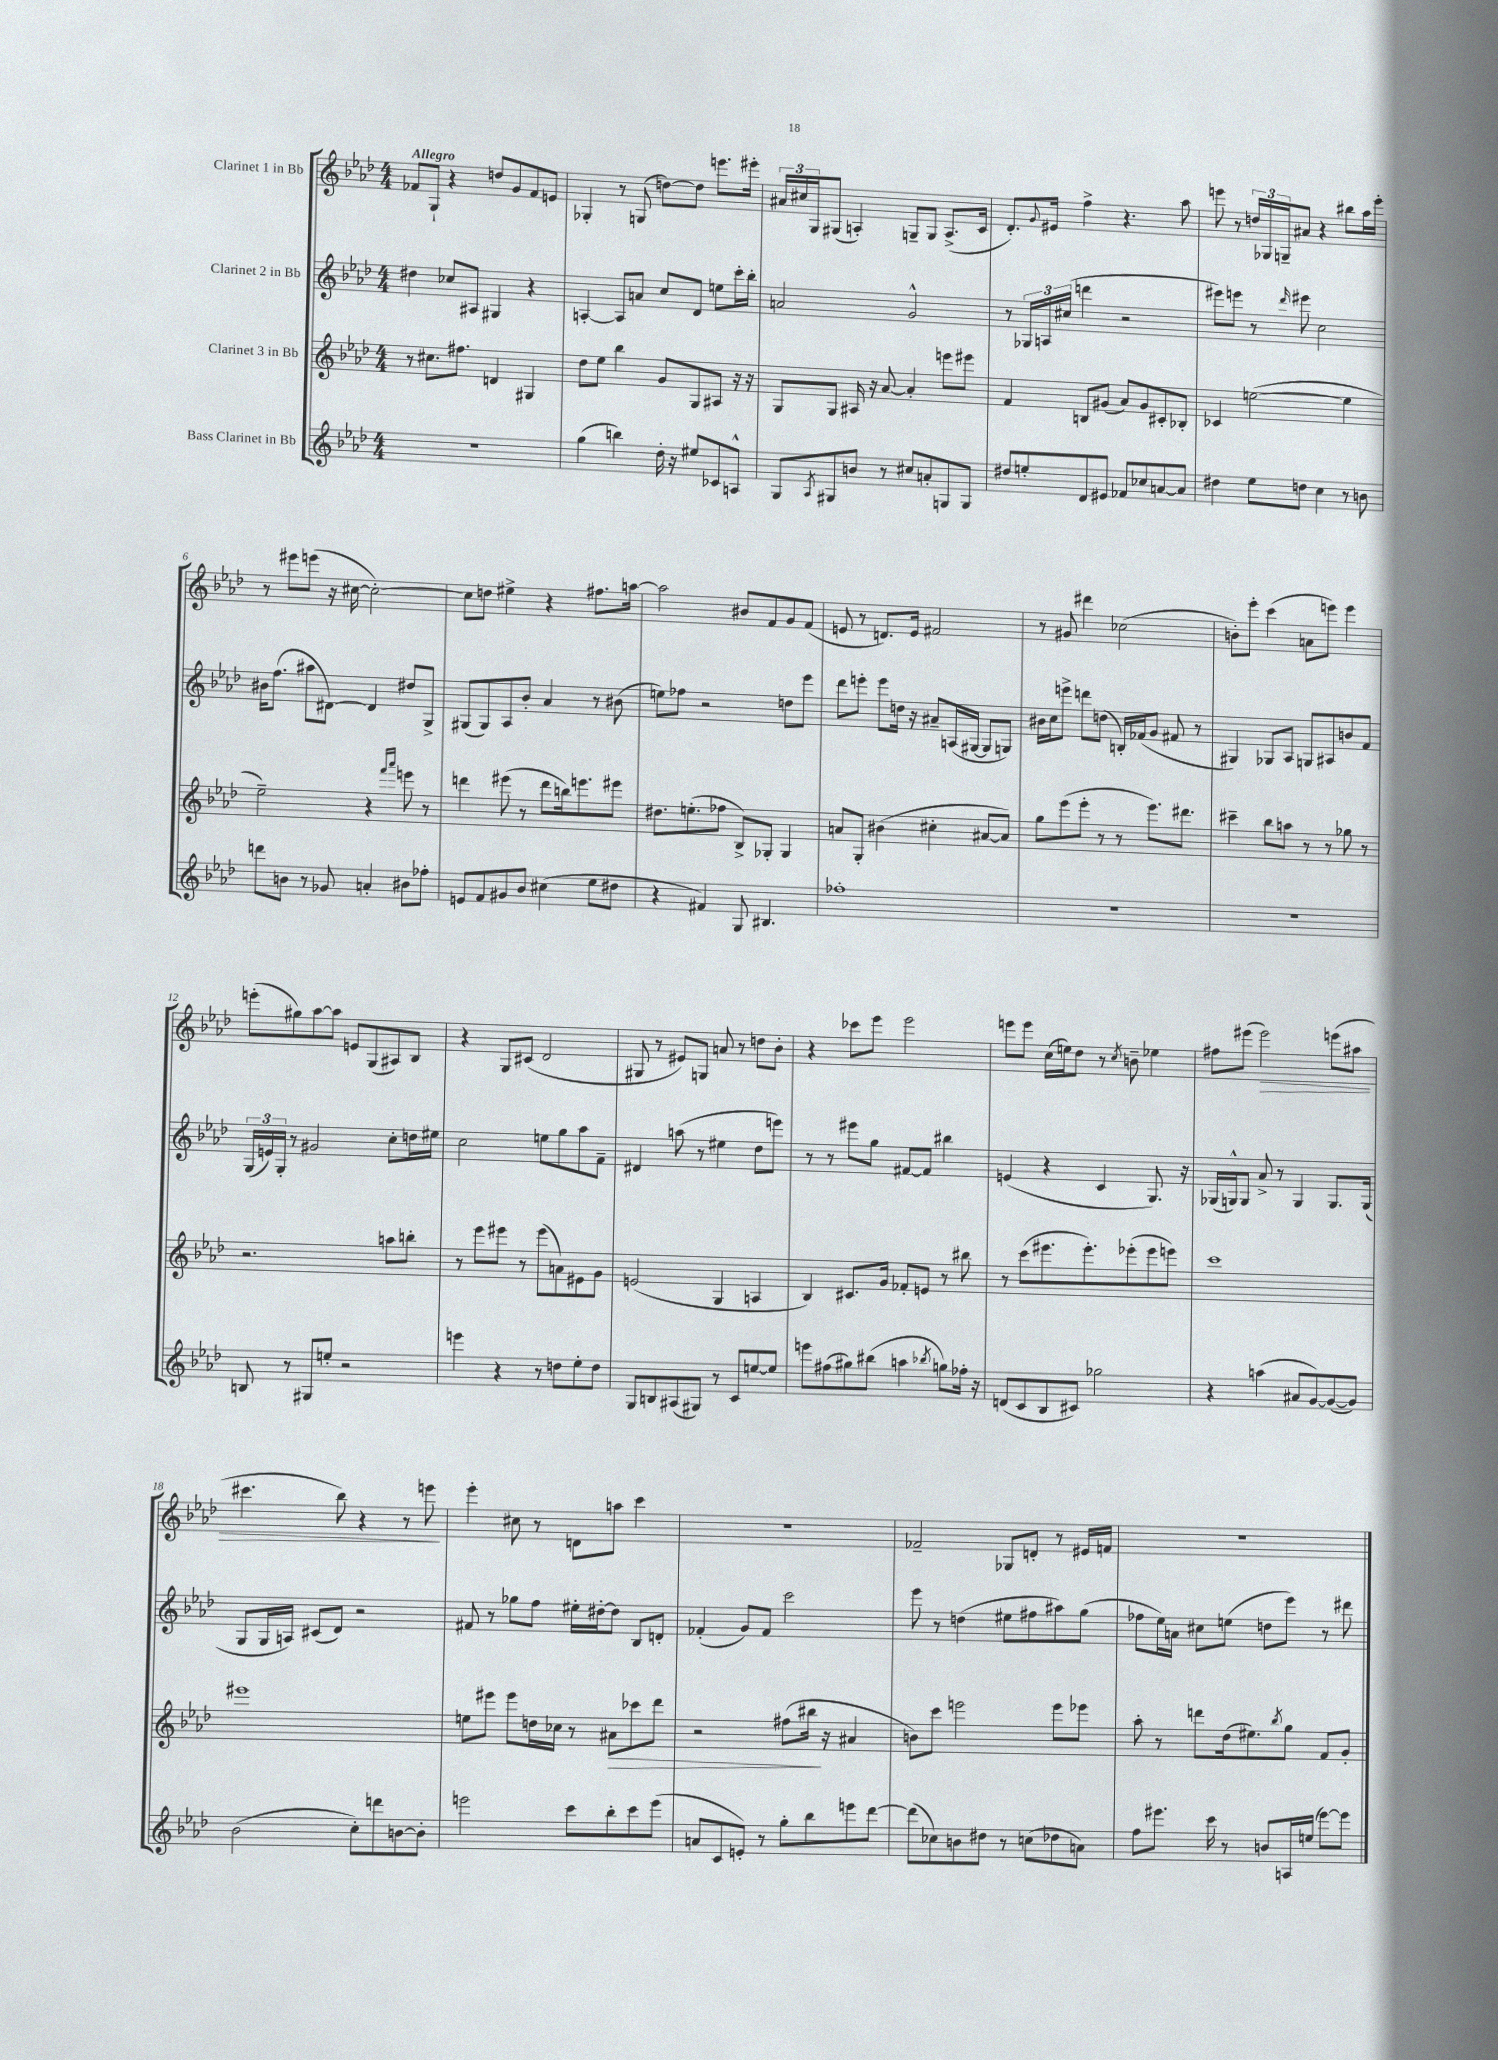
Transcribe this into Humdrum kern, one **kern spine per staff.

**kern	**kern	**dynam	**kern	**kern	**dynam
*part4	*part3	*part3	*part2	*part1	*part1
*staff4	*staff3	*staff3	*staff2	*staff1	*staff1
*I"Bass Clarinet in Bb	*I"Clarinet 3 in Bb	*	*I"Clarinet 2 in Bb	*I"Clarinet 1 in Bb	*
*clefG2	*clefG2	*	*clefG2	*clefG2	*
*k[b-e-a-d-]	*k[b-e-a-d-]	*	*k[b-e-a-d-]	*k[b-e-a-d-]	*
*M4/4	*M4/4	*	*M4/4	*M4/4	*
=1	=1	=1	=1	=1	=1
!	!	!	!	!LO:TX:a:B:t=Allegro	!
1r	8r	.	4dd#X\	8f-X/L	.
.	8.cc#X\L	.	.	8G`/J	.
.	.	.	8cc-X/L	4r	.
.	8.ff#X\J	.	.	.	.
.	.	.	8A#X/J	.	.
.	4dn/	.	4G#X/	8ddn/L	.
.	.	.	.	8g/	.
.	4G#X/	.	4r	8f-/	.
.	.	.	.	8en/J	.
=2	=2	=2	=2	=2	=2
(4gg\	8dd-\L	.	[4An'/	4G-X'/	.
.	8ee-\J	.	.	.	.
4bbn\)	4bb-\	.	8A/L]	8r	.
.	.	.	8an/J	(8Gn/	.
16dd-'\	8g/L	.	8cc/L	[8ddn\L)	.
16r	.	.	.	.	.
8ee#X/L	8G/	.	8d-/J	8dd\J]	.
8c-X/	8A#X/J	.	8een\L	8.eeen\L	.
8An^^/J	16r	.	16ccc'\L	.	.
.	16r	.	16bb-'\JJ	16eee#X'\Jk	.
=3	=3	=3	=3	=3	=3
8G/L	8G/L	.	2an/	24a#X/LL	.
.	.	.	.	24cc#X/	.
.	.	.	.	24G/J	.
8qA-/	.	.	.	.	.
8G#X/	8G/J	.	.	(8G#X/J	.
8bn/J	16A#X/	.	.	4An'/)	.
.	16r	.	.	.	.
8r	[8a-/	.	.	.	.
8cc#X/L	4a-'/]	.	2g^^/	8Gn~/L	.
8an'/	.	.	.	8G/J	.
8Gn/	8eeen\L	.	.	(8.A^/L	.
8G/J	8eee#X\J	.	.	.	.
.	.	.	.	16c/Jk	.
=4	=4	=4	=4	=4	=4
8dd#X/L	4f/	.	8r	8.d-'/L)	.
8een'/	.	.	24G-X/LL	.	.
.	.	.	24An/	.	.
.	.	.	.	8qqg/	.
.	.	.	.	16e#X/Jk	.
.	.	.	(24cc#X/JJ	.	.
8d-/	8Bn/L	.	4dddn\	4ff^\	.
8e#X/J	(8g#X/J	.	.	.	.
8f-X/L	8a-/L)	.	2r	4.r	.
8cc-X/	8g#/	.	.	.	.
[8an/	8c#X'/	.	.	.	.
8a/J]	8B-X'/J	.	.	8aa-\	.
=5	=5	=5	=5	=5	=5
4dd#X\	4c-X/	.	8eee#X\L)	8eeen\	.
.	.	.	8eeen\J	8r	.
8ee-\L	([2een\	.	8r	24ddn/LL	.
.	.	.	.	24G-X/	.
.	.	.	.	24Gn~/J	.
.	.	.	16qqddd-/	.	.
8ddn\J	.	.	8eee#X\	8a#X/J	.
4cc\	.	.	2cc\	4r	.
8r	4ee\]	.	.	8bb#X\L	.
8bn\	.	.	.	16aa-\L	.
.	.	.	.	16eee'\JJ	.
!!LO:LB:g=z
=6	=6	=6	=6	=6	=6
8dddn\L	2ee-~\)	.	16b#X\KL	8r	.
.	.	.	(8.ff\J	.	.
8bn\J	.	.	.	8eee#X\L	.
8r	.	.	8aa#X\L	(8eeen\J	.
8g-X/	.	.	[8d#X\J)	16r	.
.	.	.	.	[16cc#X\	.
4an'/	4r	.	4d#/]	2cc#'\_)	.
.	16qqfff/LL	.	.	.	.
.	16qqaaa-/JJ	.	.	.	.
8b#X\L	8eeen\	.	8dd#X/L	.	.
8ff-X'\J	8r	.	8G^/J	.	.
=7	=7	=7	=7	=7	=7
8en/L	4dddn\	.	(8G#X/L	8cc#\L]	.
8f/	.	.	8G#/)	8ddn\J	.
8g#X/	(8eee#X\	.	8A-/	4ee#X^\	.
8b-/J	8r	.	8b-'/J	.	.
(4cc#X\	8ddd\L	.	4a-/	4r	.
.	16bbn\k)	.	.	.	.
.	8.eeen\	.	.	.	.
8ee-\L	.	.	8r	8.ff#X\L	.
8dd#X\J	8eee#X\J	.	(8b#X\	.	.
.	.	.	.	[16aan\Jk	.
=8	=8	=8	=8	=8	=8
4r	8.dd#X\L	.	8een\L)	2aa\]	.
.	.	.	8ff-X\J	.	.
.	(8.een'\	.	.	.	.
4f#X/)	.	.	2r	.	.
.	8ff-X\J	.	.	.	.
8G/	8B-^/L)	.	.	8b#X/L	.
4.B#X/	8G-X'/J	.	.	8f/	.
.	4G-/	.	8ddn\L	8g/	.
.	.	.	8eee-\J	(8f/J	.
=9	=9	=9	=9	=9	=9
1ff-X'	8an/L	.	8ddd-\L	8en/	.
.	8G'/J	.	8eeen'\J	8r	.
.	(4b#X\	.	8eee\L	8.dn/L)	.
.	.	.	16ddn\Jk	.	.
.	.	.	16r	16e/Jk	.
.	4cc#X'\	.	8a#X~/L	2f#X/	.
.	.	.	(16An/L	.	.
.	.	.	[16G#X/JJ	.	.
.	[8a#X/L	.	8G#/L]	.	.
.	8a#/J])	.	8Gn/J)	.	.
=10	=10	=10	=10	=10	=10
1r	8gg\L	.	16b#X\LL	8r	.
.	.	.	16cc\J	.	.
.	(8eee-\	.	8eeen^\J	8g#X/	.
.	8eee-'\J	.	8dddn\L	4ddd#X\	.
.	8r	.	(8ddn\J	.	.
.	8r	.	16Bn'/LL)	(2cc-X\	.
.	.	.	(16f-X/J	.	.
.	8.eee-\L)	.	8g/J	.	.
.	.	.	8f#X/	.	.
.	8.ddd#X\J	.	.	.	.
.	.	.	8r	.	.
=11	=11	=11	=11	=11	=11
1r	4ccc#X~\	.	4G#X/)	8bn'\L)	.
.	.	.	.	8eee-'\J	.
.	8bb-\L	.	8G-X/L	(4ccc\	.
.	8aan\J	.	8A-/J	.	.
.	8r	.	8Gn/L	8an\L	.
.	8r	.	8A#X/	8eeen\J)	.
.	8gg-X\	.	8bn/	4eee\	.
.	8r	.	8f/J	.	.
!!LO:LB:g=z
=12	=12	=12	=12	=12	=12
8Bn/	2.r	.	(24G/LL	(8eeen'\L	.
.	.	.	24en/)	.	.
.	.	.	24G'/JJ	.	.
8r	.	.	8r	8gg#X\)	.
8G#X/L	.	.	2g#X/	[8aa-\	.
8een'/J	.	.	.	8aa-\J]	.
2r	.	.	.	8en/L	.
.	.	.	.	(8G/	.
.	8aan\L	.	8cc'\L	8A#X/)	.
.	8bbn'\J	.	16ddn\L	8B-/J	.
.	.	.	16ee#X\JJ	.	.
=13	=13	=13	=13	=13	=13
4eeen\	8r	.	2cc\	4r	.
.	8eee-\L	.	.	.	.
4r	8eee#X\J	.	.	8G/L	.
.	8r	.	.	(8c#X/J	.
8r	(8eee#\L	.	8een\L	2d-/	.
8ddn\L	8an\)	.	8gg\	.	.
8ee-'\	8e#X\	.	8aa-\	.	.
8dd\J	8g\J	.	8f~\J	.	.
=14	=14	=14	=14	=14	=14
8G/L	(2en/	.	4d#X/	8G#X/	.
8Bn/	.	.	.	8r	.
(8A#X/	.	.	(8aan\	8e#X/L)	.
8G#X/J)	.	.	8r	8Gn/J	.
8r	4G/	.	4ee#X\	8an/	.
8c/L	.	.	.	8r	.
[8een/	4An/	.	8dd-\L	8ddn\L	.
8ee/J]	.	.	8eeen\J)	8b-'\J	.
=15	=15	=15	=15	=15	=15
8eeen\L	4B-/)	.	8r	4r	.
(8ff#X\	.	.	8r	.	.
8gg#X\)	8.c#X/L	.	8eee#X\L	8ccc-X\L	.
(8bb#X\J	.	.	8gg\J	8eee-\J	.
.	16g/Jk	.	.	.	.
4aan\	8f-X'/L	.	[8f#X/L	2eee-\	.
.	8en/J	.	8f#/J]	.	.
8qbb-X/	.	.	.	.	.
8ggn\L)	8r	.	4bb#X\	.	.
16ff-X'\Jk	8bb#X\	.	.	.	.
16r	.	.	.	.	.
=16	=16	=16	=16	=16	=16
(8dn/L	8r	.	(4en/	8eeen\L	.
8c/	(8ccc\L	.	.	8eee\J	.
8B-/	8.eee#X\	.	4r	(16cc\LL	.
.	.	.	.	16een\J)	.
8c#X/J)	.	.	.	8dd-\J	.
.	8.eee#'\)	.	.	.	.
2gg-X\	.	.	4c/	8r	.
.	.	.	.	8qcc/	.
.	(8eee-X'\	.	.	8bn~\	.
.	8eee-\	.	8.G/)	4ee-X\	.
.	8eeen\J)	.	.	.	.
.	.	.	16r	.	.
=17	=17	=17	=17	=17	=17
4r	1ccc	.	(16G-X/LL	8ff#X\L	.
.	.	.	16Gn^^/J)	.	.
.	.	.	8G/J	(8eee#X\J	.
!	!	!	!	!	!LO:HP:b
(4aan\	.	.	8a-^/	2eee#\)	>
.	.	.	8r	.	.
8a#X/L	.	.	4G/	.	.
[8g/)	.	.	.	.	.
(8g/_	.	.	8.G/L	(8eeen\L	.
8g/J])	.	.	.	8aa#X\J	.
.	.	.	(16G/Jk	.	.
!!LO:LB:g=z
=18	=18	=18	=18	=18	=18
(2b-\	1eee#X	.	8G/L	4.ccc#X\	.
.	.	.	16G/L	.	.
.	.	.	16An/JJ)	.	.
.	.	.	(8c#X/L	.	.
.	.	.	8d-/J)	8bb-\)	.
8cc'\L)	.	.	2r	4r	.
8dddn\	.	.	.	.	.
[8bn\	.	.	.	8r	.
8b'\J]	.	.	.	8eeen\	.
.	.	.	.	.	]
=19	=19	=19	=19	=19	=19
2eeen\	8een\L	.	8f#X/	4eee-'\	.
.	8eee#X\J	.	8r	.	.
.	8eee#\L	.	8gg-X\L	8cc#X\	.
.	16ddn\L	.	8ff\J	8r	.
.	16cc-X\JJ	.	.	.	.
8ccc\L	8r	.	16ee#X'\LL	8dn\L	.
.	.	.	[16dd#X'\J	.	.
!	!	!LO:HP:b	!	!	!
8bb-'\	8a#X\L	>	8dd#\J]	8aan\J	.
8ccc\	8ccc-X\	.	8B-/L	4ccc\	.
(8eee\J	8ddd-\J	.	8dn'/J	.	.
=20	=20	=20	=20	=20	=20
8an/L	2r	.	(4f-X'/	1r	.
8c/	.	.	.	.	.
8en'/J)	.	.	8g/L)	.	.
8r	.	.	8f-/J	.	.
8gg'\L	(8ff#X\L	.	2ccc\	.	.
8bb-\	16bb#X\Jk	.	.	.	.
.	16r	]	.	.	.
8eeen\	4a#X/	.	.	.	.
[8ddd-\J	.	.	.	.	.
=21	=21	=21	=21	=21	=21
(8ddd-\L]	8bn\L)	.	8eee-\	2f-X~/	.
8cc-X\)	8ccc\J	.	8r	.	.
8bn\	2eeen\	.	(4ddn\	.	.
8dd#X\J	.	.	.	.	.
8r	.	.	8ee#X\L	8G-X/L	.
(8ccn\L	.	.	8ff#X\	8dn'/J	.
8dd-X\	8eee\L	.	8aa#X\)	8r	.
8an\J)	8eee-X\J	.	(8gg\J	16e#X/LL	.
.	.	.	.	16fn/JJ	.
=22	=22	=22	=22	=22	=22
8ff\L	8aa-'\	.	8ff-X\L	1r	.
8.eee#X\J	8r	.	16ee-\L)	.	.
.	.	.	16an\JJ	.	.
.	8dddn\L	.	8cc#X\L	.	.
16ccc\	.	.	.	.	.
8r	(16dd-\k	.	(8een\J	.	.
.	8.ee#X\)	.	.	.	.
8bn/L	.	.	8ddn\L	.	.
.	8qbb-/	.	.	.	.
16An/L	8gg\J	.	8eee-\J)	.	.
(16een/JJ	.	.	.	.	.
[8eee#\L)	8f/L	.	8r	.	.
8eee#\J]	8g'/J	.	8ddd#X\	.	.
==	==	==	==	==	==
*-	*-	*-	*-	*-	*-
